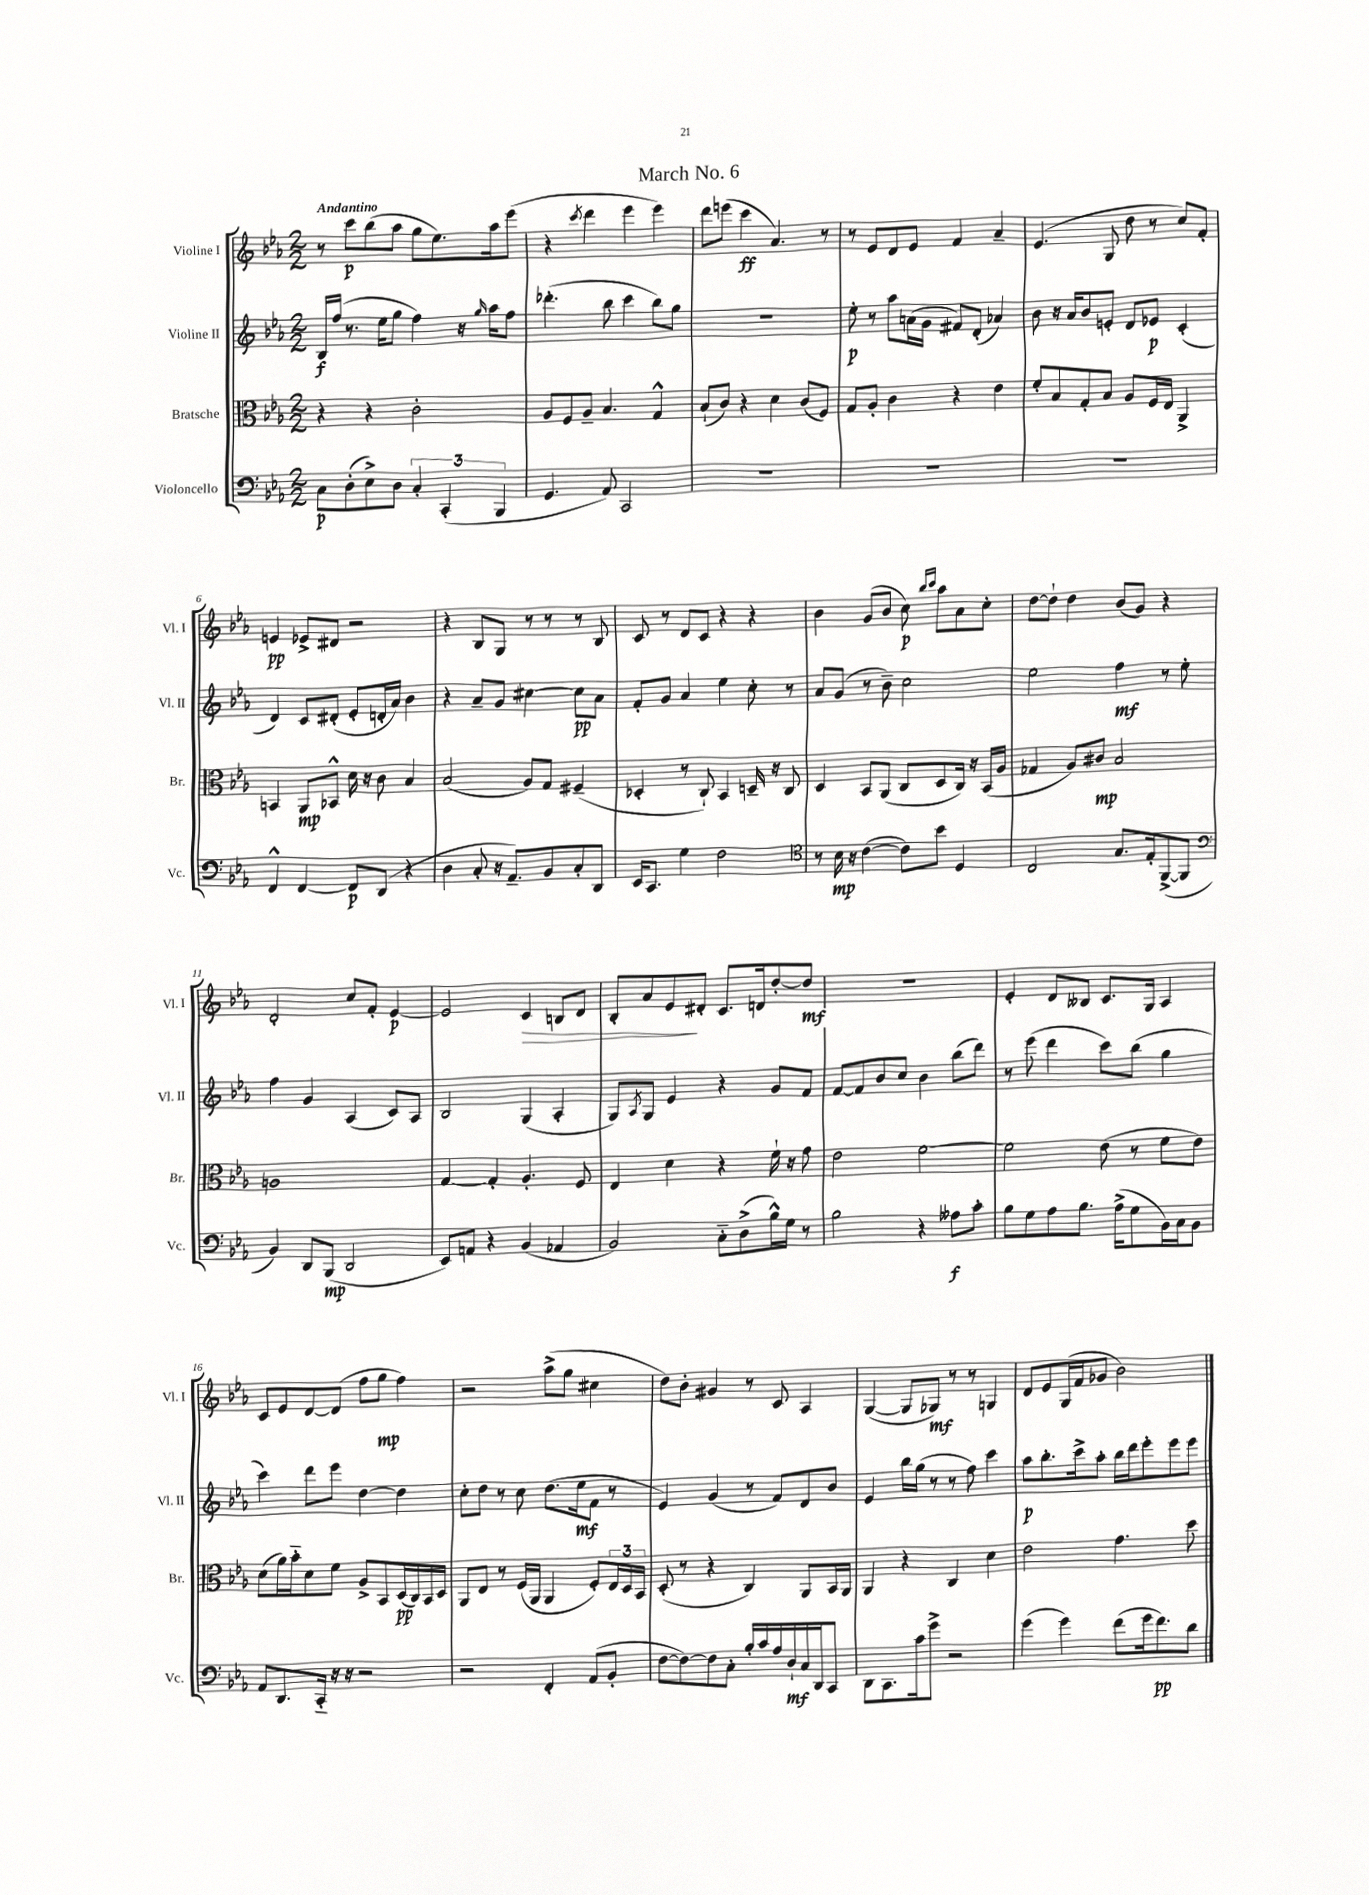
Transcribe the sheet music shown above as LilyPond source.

\header { title = "March No. 6" }
<<
\new StaffGroup <<
\new Staff = "s0" \with { instrumentName = "Violine I" shortInstrumentName = "Vl. I" } {
    \clef treble \key ees \major \numericTimeSignature \time 2/2 \tempo "Andantino"
    r8 c'''8\p bes''8( aes''8 g''8 ees''8.) aes''16 ees'''8( |
    r4 \acciaccatura { c'''8 } d'''4 ees'''4 ees'''4) |
    d'''8 e'''8( c'''4\ff aes'4.) r8 |
    r8 ees'8 d'8 ees'8 f'4 aes'4-- |
    ees'4.( g8 d''8 r8 c''8) f'8-. |
    e'4\pp ees'8-> dis'8 r2 |
    r4 bes8 g8 r8 r8 r8 bes8 |
    c'8 r8 d'8 c'8 r4 r4 |
    bes'4 g'8( bes'8 c''8\p) \grace { bes''16 c'''16 } aes''8 aes'8 c''8-. |
    d''8~ d''8-! d''4 bes'8( g'8) r4 |
    d'2-. c''8 f'8-. ees'4~\p |
    ees'2 c'4\> b8 d'8 |
    bes8-. aes'8 ees'8\! dis'8-. c'8. d'16 d''8~-. d''8\mf |
    r1 |
    ees'4-. d'8 beses8 c'8. g16 aes4 |
    c'8 ees'8 d'8~ d'8( f''8 g''8\mp f''4) |
    r2 aes''8->( g''8 cis''4 |
    d''8) bes'8-. gis'4 r8 c'8 aes4 |
    g4~( g8 ges8\mf) r8 r8 g4 |
    d'8 ees'8 g16( f'16 ges'8 bes'2) \bar "|." |
}
\new Staff = "s1" \with { instrumentName = "Violine II" shortInstrumentName = "Vl. II" } {
    \clef treble \key ees \major \numericTimeSignature \time 2/2
    bes16\f f''16( r8. ees''16 g''8 f''4) r16 \grace { g''16 } aes''16 f''8 |
    des'''4.-.( bes''8 c'''4 bes''8) g''8 |
    R1 |
    ees''8-.\p r8 aes''8 a'16( g'16 fis'8) d'8-.( aes'4) |
    bes'8 r16 aes'16 bes'8 e'8-. d'8 ees'8\p c'4-.( |
    d'4) c'8 dis'8-.( ees'8-. d'16-. aes'16) bes'4 |
    r4 aes'8-- g'8 cis''4~ cis''8\pp aes'8 |
    f'8-. g'8 aes'4 ees''4 c''8-. r8 |
    aes'8 g'8( r8 bes'8--) c''2 |
    ees''2 f''4\mf r8 ees''8-. |
    f''4 g'4 aes4( c'8) aes8 |
    bes2 g4( aes4-. |
    g8) \acciaccatura { aes8 } g8 ees'4 r4 g'8 f'8 |
    f'8~ f'8 bes'8 c''8 bes'4 bes''8( d'''8) |
    r8 ees'''8( d'''4 c'''8) bes''8( g''4 |
    c'''4) d'''8 ees'''8 d''4~ d''4 |
    c''8-. d''8 r8 c''8 d''8.( ees''16\mf f'8 r8 |
    ees'4) g'4( r8 f'8) d'8 bes'8 |
    ees'4 bes''16 g''16( r8 r8 f''8) c'''4 |
    aes''8\p bes''8.-. c'''16-> aes''8-. bes''16 d'''16 ees'''8-. ees'''8 ees'''8 \bar "|." |
}
\new Staff = "s2" \with { instrumentName = "Bratsche" shortInstrumentName = "Br." } {
    \clef alto \key ees \major \numericTimeSignature \time 2/2
    r4 r4 c'2-. |
    aes8 f8 aes8-- bes4. g4-^ |
    bes8-!( c'8) r4 d'4 c'8( f8) |
    g8 aes8-. c'4 r4 ees'4 |
    f'8-. bes8 g8-. bes8 aes8 f16 ees16 aes,4-> |
    b,4 aes,8\mp bes,8-^ d'16 r16 c'8 bes4 |
    bes2( aes8) g8 fis4--( |
    des4-. r8 c8-!) bes,4 d16-- r16 c8 |
    d4 bes,8 aes,8( c8 d8 c16) r16 bes,16( aes16 |
    ges4 aes8) cis'8\mp bes2 |
    a1 |
    g4~ g4-. aes4.-. f8 |
    ees4 d'4 r4 f'16-! r16 g'8 |
    ees'2 f'2~ |
    f'2 ees'8( r8 f'8 ees'8) |
    d'8( aes'16) bes'16-_ d'8 f'8 aes8-> bes,8 d16\pp( c16) bes,16 d16 |
    aes,8 ees8 r8 f16( aes,16 aes,4 f8-.) \tuplet 3/2 { ees16 d16 bes,16 } |
    d8-.( r8 r4 c4) aes,8 bes,16 aes,16 |
    aes,4 r4 c4 d'4 |
    ees'2 g'4. d''8 \bar "|." |
}
\new Staff = "s3" \with { instrumentName = "Violoncello" shortInstrumentName = "Vc." } {
    \clef bass \key ees \major \numericTimeSignature \time 2/2
    c8\p d8-.( ees8->) d8 \tuplet 3/2 { c4-. c,4-.( bes,,4 } |
    g,4. aes,8) c,2 |
    R1 |
    R1 |
    R1 |
    f,4-^ f,4~ f,8\p d,8( r4 |
    d4 c8-. r16 aes,8.--) bes,8 c8-. d,8 |
    ees,16 c,8. g4 f2 |
    \clef tenor r8 bes16\mp r16 c'4~( c'8) bes'8 d4 |
    c2 g8. ees16-. f,8~->( f,8 |
    \clef bass bes,4) d,8 bes,,8\mp( d,2 |
    ees,8) a,8 r4 bes,4( aes,4 |
    bes,2) c8-_ d8->( bes16-^) g16 r8 |
    bes2 r4 aeses8\f c'8-. |
    bes8 g8 aes8 bes8. aes16->( g8 bes,16) c16 bes,8 |
    aes,8 d,8. c,16-_ r16 r16 r2 |
    r2 f,4-. aes,8( bes,8-. |
    f8~ f8~) f8 c8-. bes16-. c'16 aes16 d16-!\mf c16 d,16 c,8 |
    d,8 c,8. c'16 g'8-> r2 |
    g'4( g'4) f'8( g'16 f'8.\pp) d'8 \bar "|." |
}
>>
>>
